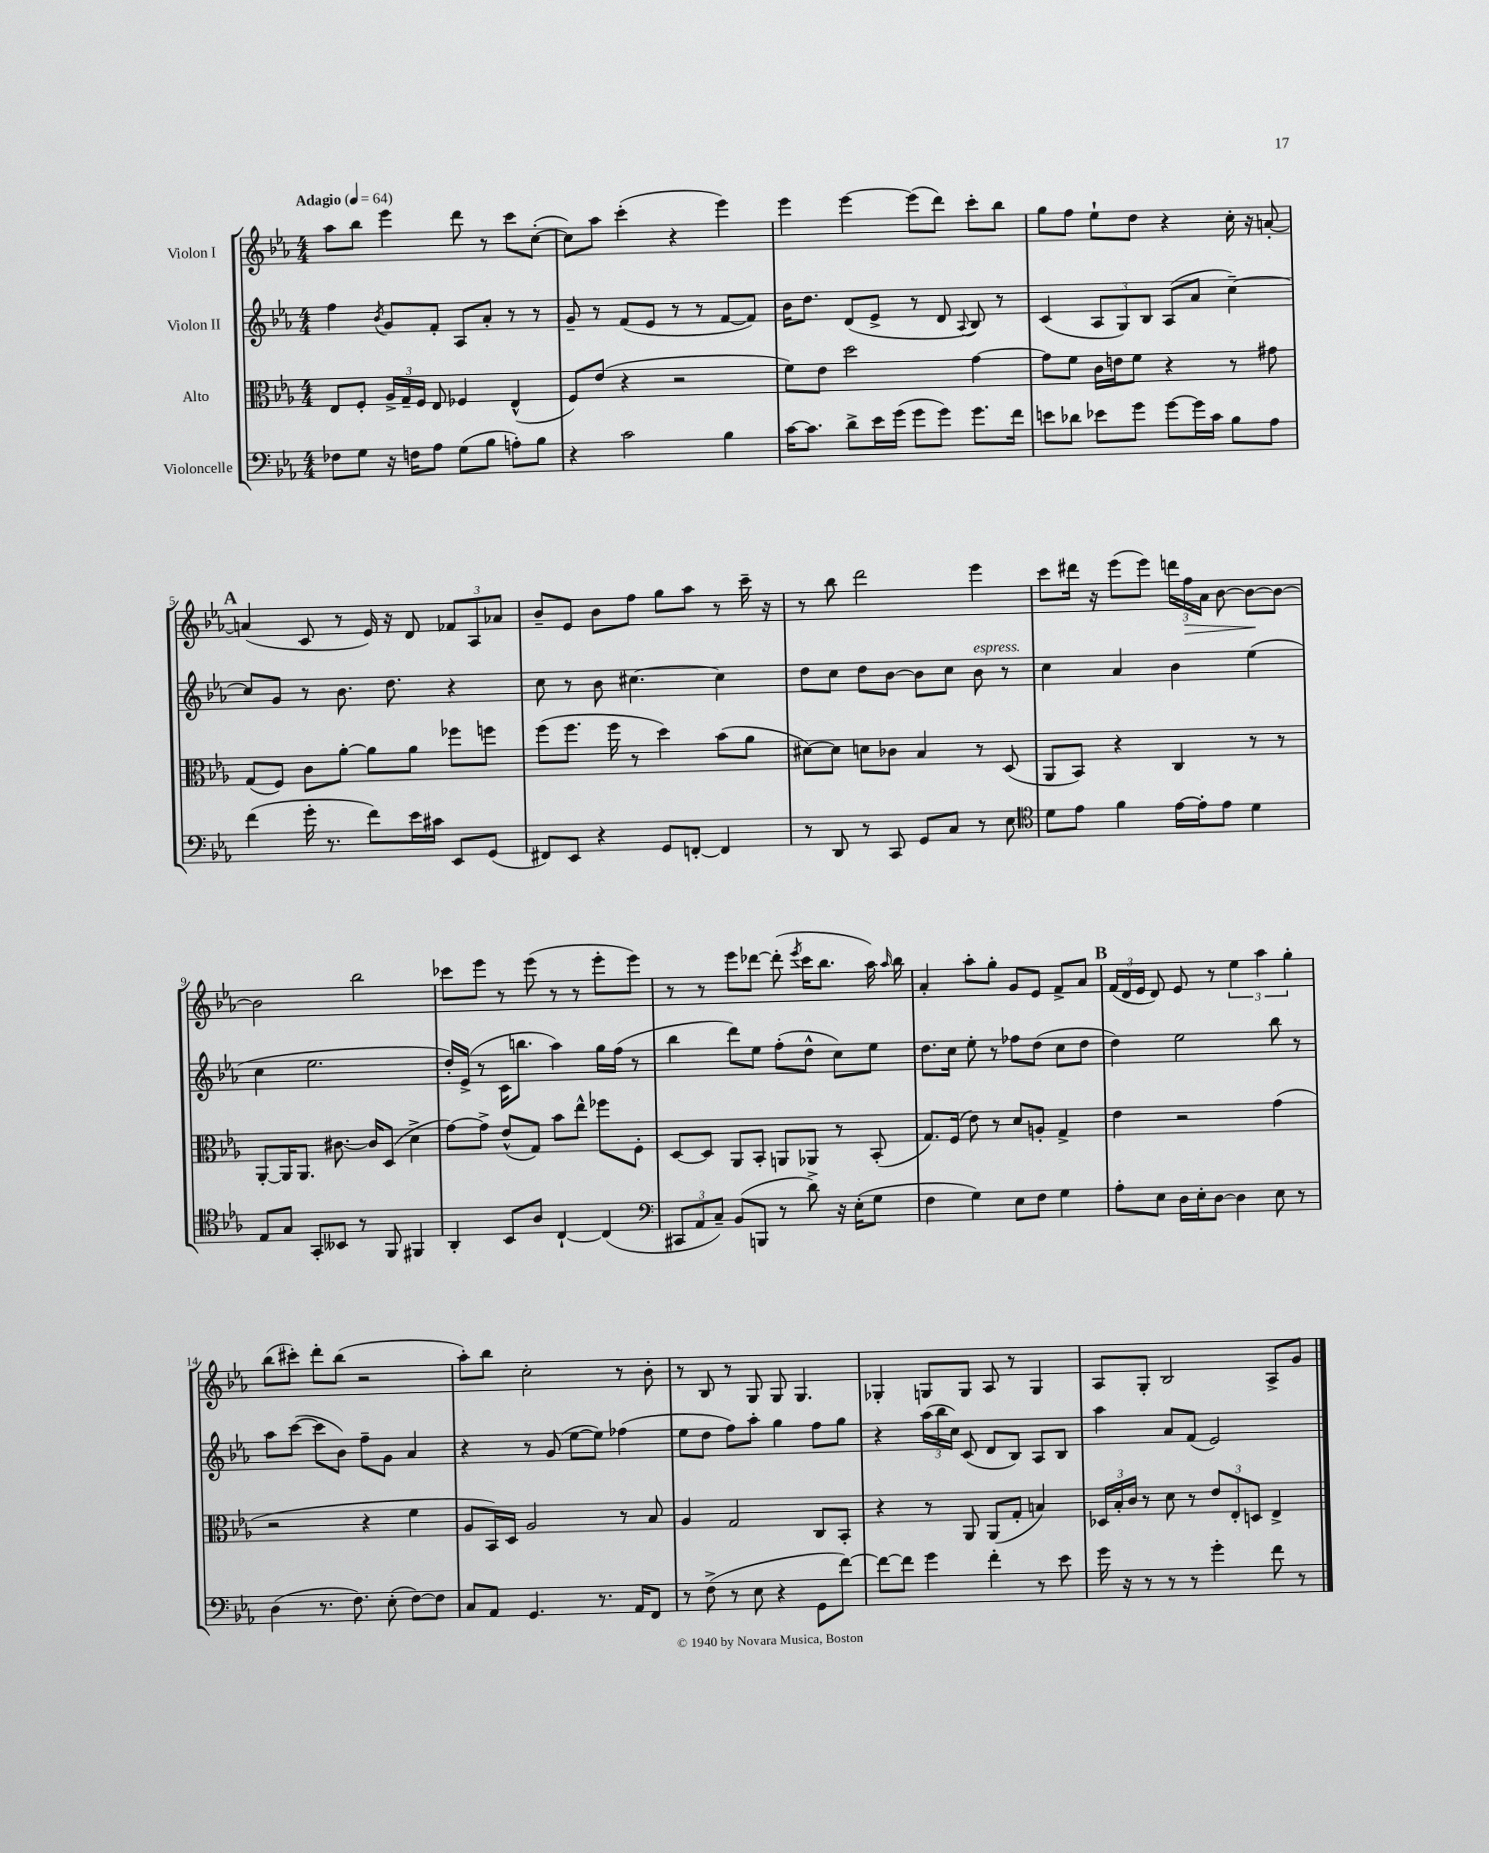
<<
\new StaffGroup <<
\new Staff = "s0" \with { instrumentName = "Violon I" } {
    \clef treble \key ees \major \numericTimeSignature \time 4/4 \tempo "Adagio" 4 = 64
    \autoBeamOff aes''8[ bes''8] ees'''4 d'''8 r8 c'''8[ c''8]~-.( |
    c''8[) aes''8] c'''4-.( r4 ees'''4) |
    ees'''4 ees'''4~ ees'''8[( d'''8]) c'''8[-. bes''8] |
    g''8[ f''8] ees''8[-! d''8] r4 c''16-. r16 a'8~-. |
    \mark \markup { \bold "A" } a'4( c'8 r8 ees'16) r16 d'8 \tuplet 3/2 { fes'8[ aes8 aes'8] } |
    bes'8[-- ees'8] bes'8[ f''8] g''8[ aes''8] r8 c'''16-- r16 |
    r8 bes''8 d'''2 ees'''4 |
    c'''8[ dis'''16] r16 ees'''8[( ees'''8]) \tuplet 3/2 { d'''16[ f''16\> aes'16] } bes'8~ bes'8[~\! bes'8]~ |
    bes'2 bes''2 |
    ces'''8[ ees'''8] r8 ees'''8( r8 r8 ees'''8[-. ees'''8]) |
    r8 r8 ees'''8[ des'''8]~ des'''8-.( \acciaccatura { ees'''8 } c'''16[ bes''8.] aes''16) \grace { aes''16 } bes''16 |
    aes'4-. aes''8[-. g''8]-. g'8[ ees'8] f'8[-> aes'8] |
    \mark \markup { \bold "B" } \tuplet 3/2 { f'16[( d'16 ees'16] } d'8) ees'8 r8 \tuplet 3/2 { ees''4 aes''4 g''4-. } |
    bes''8[( cis'''8]-.) d'''8[-. bes''8]( r2 |
    aes''8[-.) bes''8] c''2-. r8 bes'8-. |
    r8 bes8 r8 g8 g8 g4. |
    ges4-. g8[ g8] aes8 r8 g4 |
    aes8[ g8]-. bes2 aes8[-> g'8] \bar "|." |
}
\new Staff = "s1" \with { instrumentName = "Violon II" } {
    \clef treble \key ees \major \numericTimeSignature \time 4/4
    \autoBeamOff f''4 \acciaccatura { bes'8 } g'8[ f'8]-. aes8[ aes'8]-. r8 r8 |
    g'8-- r8 f'8[( ees'8] r8 r8 f'8[~ f'8]) |
    bes'16[ d''8.] d'8[( ees'8]-> r8 d'8 \appoggiatura { aes8 } bes8) r8 |
    c'4( \tuplet 3/2 { aes8[ g8) bes8] } aes8[( aes'8] c''4~--) |
    \mark \markup { \bold "A" } c''8[ g'8] r8 bes'8. d''8. r4 |
    c''8 r8 bes'8 cis''4.~ cis''4 |
    d''8[ c''8] d''8[ bes'8]~ bes'8[ c''8] bes'8^\markup { \italic "espress." } r8 |
    c''4 aes'4 bes'4 ees''4( |
    c''4 ees''2. |
    d''16[-.) ees'16]->( r8 c'16[ b''8.] aes''4) g''16[ f''16]( r8 |
    bes''4 d'''8[) ees''8] f''8[-.( d''8]-^ c''8[) ees''8] |
    d''8.[ c''16] ees''8-. r8 fes''8[ d''8]( c''8[ d''8] |
    \mark \markup { \bold "B" } d''4) ees''2 bes''8 r8 |
    aes''8[ c'''8]~( c'''8[ bes'8]) f''8[-- g'8] aes'4 |
    r4 r8 g'8( ees''8[~ ees''8]) fes''4( |
    ees''8[ d''8] f''8[) aes''8]-. g''4 f''8[ g''8] |
    r4 \tuplet 3/2 { aes''16[( bes''16 c''16]) } c'8( d'8[ bes8]) aes8[ bes8] |
    aes''4 aes'8[ f'8]( ees'2) \bar "|." |
}
\new Staff = "s2" \with { instrumentName = "Alto" } {
    \clef alto \key ees \major \numericTimeSignature \time 4/4
    \autoBeamOff ees8[ f8]-. \tuplet 3/2 { aes16[-> g16-- f16] } ees8 fes4 ees4-^( |
    f8[) ees'8]( r4 r2 |
    f'8[) ees'8] d''2 g'4~ |
    g'8[ f'8] c'16[ e'16 f'8] r4 r8 gis'8 |
    \mark \markup { \bold "A" } g8[( f8]) c'8[ aes'8]~-. aes'8[ aes'8] fes''8[ f''8] |
    f''8[( f''8.] f''16 r8 d''4) bes'8[( aes'8] |
    dis'8[~) dis'8] d'8[ ces'8] bes4 r8 d8( |
    aes,8[ bes,8]) r4 c4 r8 r8 |
    aes,8[~-. aes,16 aes,8.] cis'8.~ cis'16[ d8]( d'4-> |
    g'8[~) g'8]-> ees'8[-^( g8]) bes'8[ ees''8]-^ fes''8[ f8]-. |
    d8[~ d8] aes,8[ bes,8]-. a,8[ aes,8] r8 bes,8-.( |
    g8.[) f16]( ees'8) r8 d'8[ a8]-. g4-> |
    \mark \markup { \bold "B" } ees'4 r2 g'4( |
    r2 r4 f'4 |
    aes8[ bes,16) d16] aes2 r8 bes8 |
    aes4 g2 c8[ bes,8]-. |
    r4 r8 aes,8 aes,8[( g8]-. b4) |
    \tuplet 3/2 { des16[ bes16-. c'16] } r8 d'8 r8 \tuplet 3/2 { ees'8[ ees8-. d8] } ees4-> \bar "|." |
}
\new Staff = "s3" \with { instrumentName = "Violoncelle" } {
    \clef bass \key ees \major \numericTimeSignature \time 4/4
    \autoBeamOff fes8[ g8] r16 f16[ aes8] g8[( bes8] a8[-.) bes8] |
    r4 c'2 bes4 |
    c'16[~ c'8.] d'8[-> ees'16 g'16]( g'8[ g'8]) g'8.[ f'16] |
    e'8[ des'8] ees'8[ g'8] g'8[~ g'16 c'16] bes8[ aes8] |
    \mark \markup { \bold "A" } f'4( g'16-. r8. f'8[) ees'16 cis'16] ees,8[ g,8]( |
    fis,8[) ees,8] r4 g,8[ f,8]~-. f,4 |
    r8 d,8 r8 c,8 g,8[ c8] r8 ees8 |
    \clef tenor d'8[ ees'8] f'4 ees'16[~ ees'16-. ees'8] d'4 |
    ees8[ g8] g,8[-. beses,8] r8 f,8 fis,4 |
    aes,4-. bes,8[ aes8] c4~-! c4( |
    \clef bass \tuplet 3/2 { cis,8[ aes,8 c8]--) } bes,8[( b,,8] r8 d'8->) r16 ees16[-.( g8] |
    f4 g4) ees8[ f8] g4 |
    \mark \markup { \bold "B" } aes8[-. ees8] d16[ ees16-. d8]~ d4 ees8 r8 |
    d4( r8. f8.) ees8-.( f8[~) f8] |
    c8[ aes,8] g,4. r8. aes,16[ f,8] |
    r8 f8->( r8 ees8 r4 g,8[ f'8]~) |
    f'8[~ f'8] g'4 f'4-. r8 ees'8 |
    g'16 r16 r8 r8 r8 g'4-. f'8 r8 \bar "|." |
}
>>
>>
